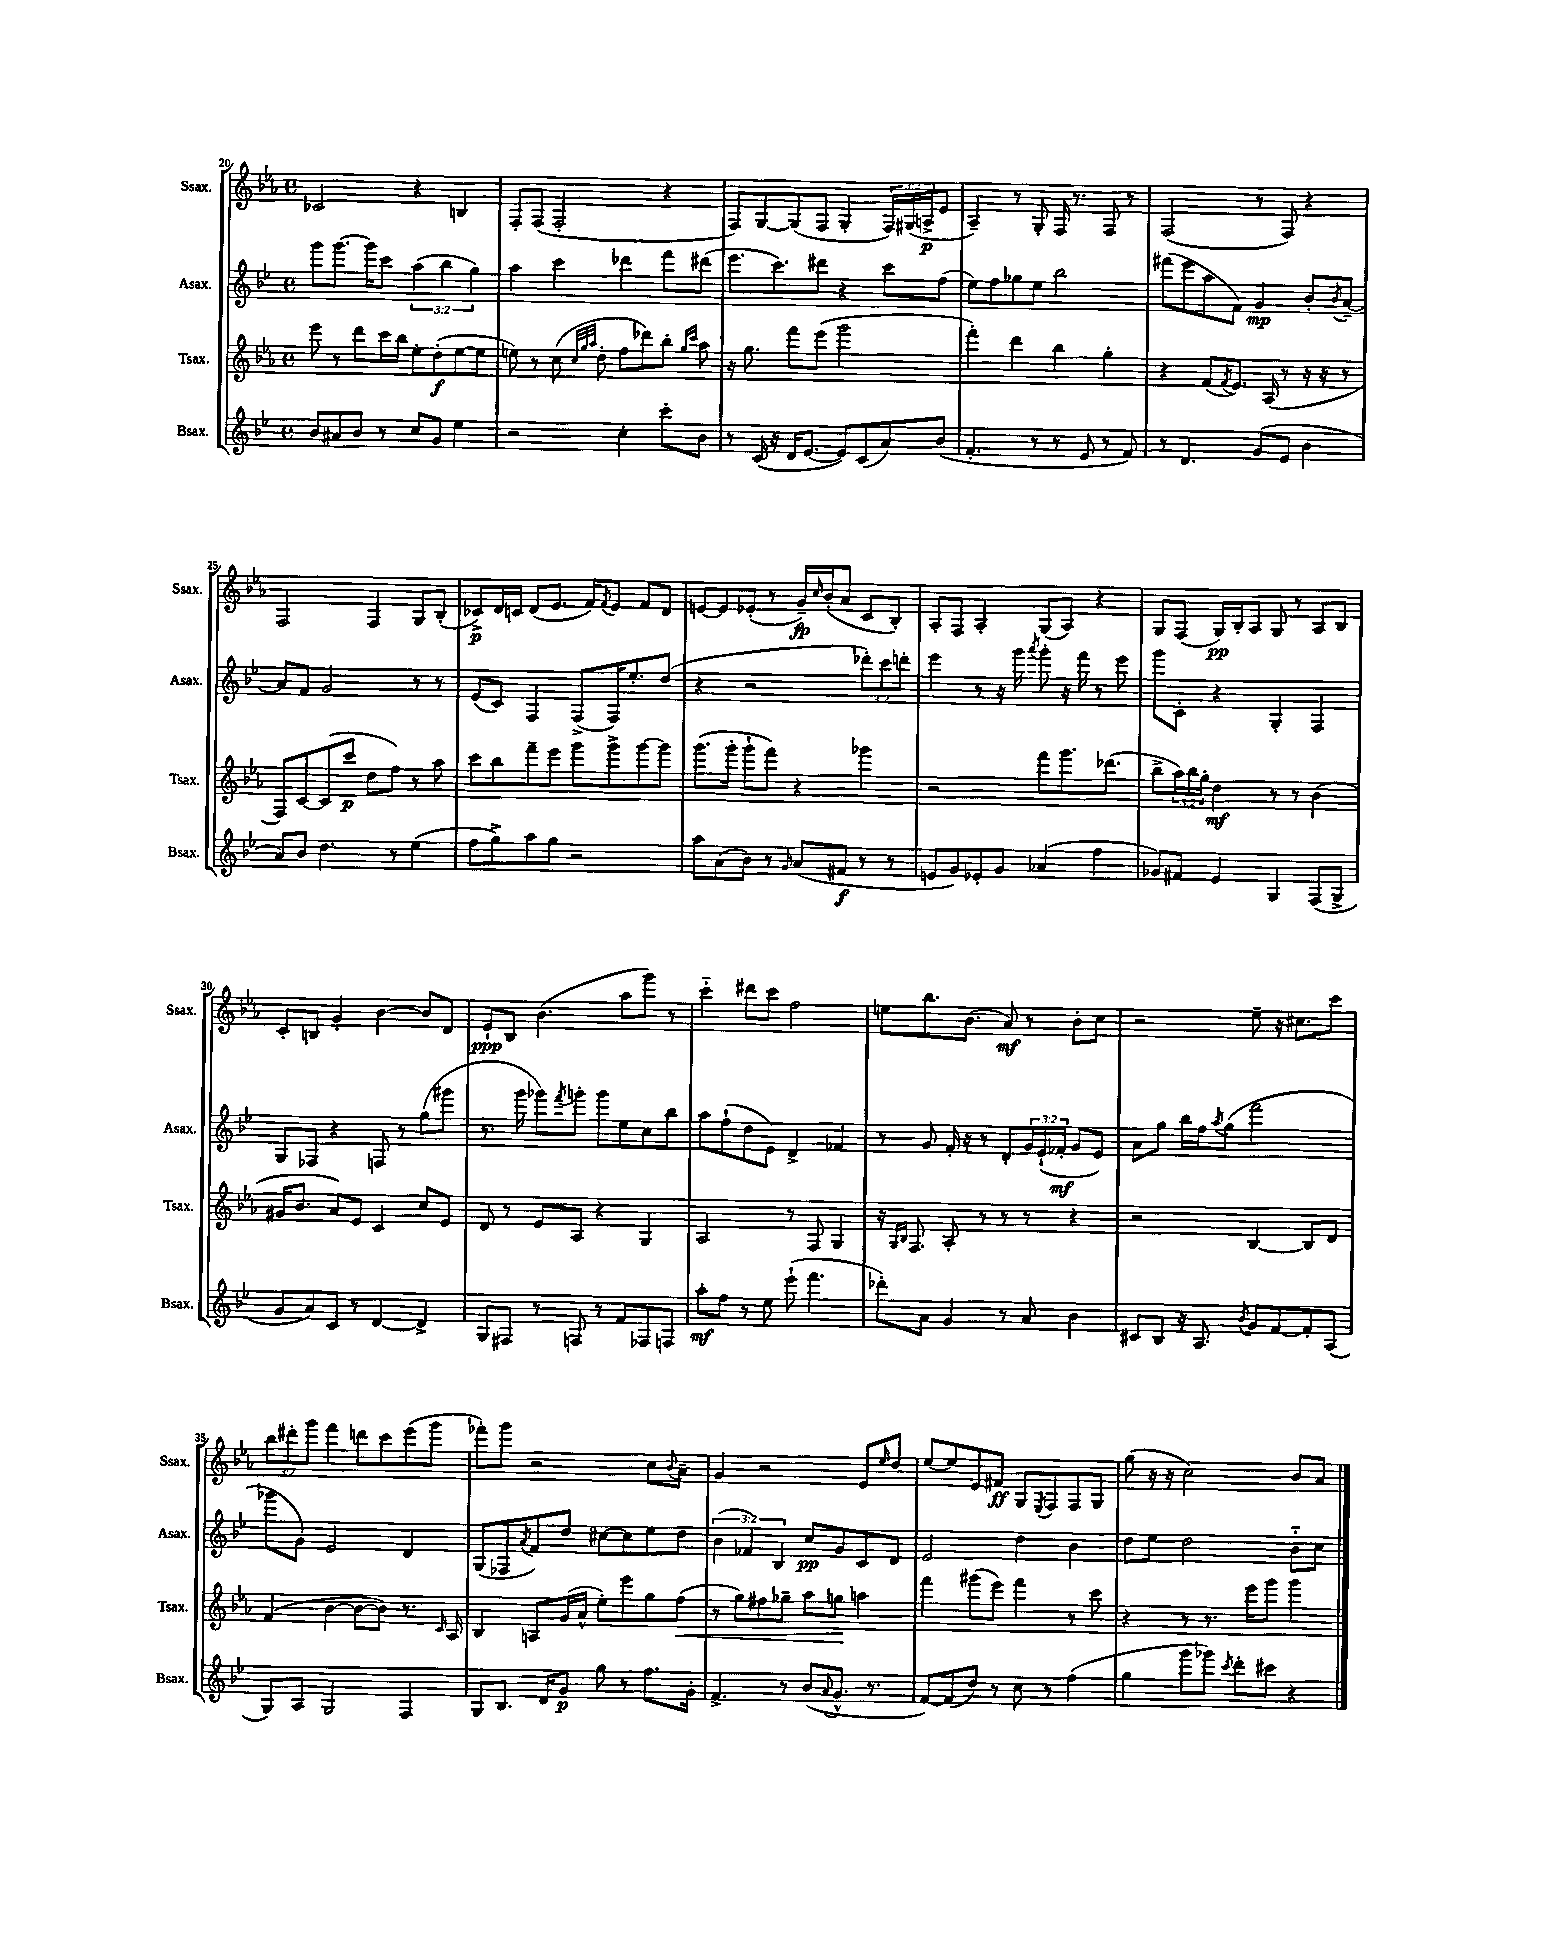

**kern	**kern	**kern	**kern
*staff4	*staff3	*staff2	*staff1
*clefG2	*clefG2	*clefG2	*clefG2
*k[b-e-]	*k[b-e-a-]	*k[b-e-]	*k[b-e-a-]
*M4/4	*M4/4	*M4/4	*M4/4
*met(c)	*met(c)	*met(c)	*met(c)
8b-/L	8eee-\	8ggg\L	2c-/
8a#/	8r	[8.ggg\J	.
8b-/J	8ddd\L	.	.
.	.	16ggg\]LK	.
8r	16ccc\L	8ccc\J	.
.	16bb-\JJ	.	.
8cc/L	8ee-'\L	(6aa\	4r
8g/J	(8dd'\	.	.
.	.	6bb-\	.
4ee-\	[8ee-\	.	4B/
.	.	6gg\)	.
.	8ee-\]J	.	.
=	=	=	=
2r	8ee\)	4aa\	8F'/L
.	8r	.	(8F/J
.	(8cc\	4ccc\	2F'/
.	32qqcc/LLL	.	.
.	32qqgg/	.	.
.	32qqaa-/JJJ	.	.
.	8dd'\	.	.
4cc'\	8ff\L	4ddd-\	.
.	8ddd-\)	.	.
8ccc'\L	8bb-'\J	8fff\L	4r
.	16qqgg/LL	.	.
.	16qqccc/JJ	.	.
8b-\J	8aa-\	(8ddd#\J	.
=	=	=	=
8r	16r	8.eee-\L	8F/L)
.	8.gg\	.	.
(16c/	.	.	[8G/
16r	.	8.ccc\)	.
16d/LK	8fff\L	.	(8G/]
[8.e-/J	.	.	.
.	(8eee-\J	8ddd#\J	8F/J
8e-/]L)	2ggg\	4r	4G'/
(8c/	.	.	.
8a/)	.	8ccc\L	24F/LL)
.	.	.	(24G#/
.	.	.	24A^/J
(8b-/J	.	(8ff\J	8e-/J
=	=	=	=
4.f'/	4fff'\)	8ee-\L)	4A-~/)
.	.	8ff\	.
.	4ddd\	8gg-\	8r
8r	.	8ee-\J	8G'/
8r	4bb-\	2bb-\	16F/
.	.	.	8.r
8e-/	.	.	.
8r	4gg'\	.	8F/
8f/)	.	.	8r
=	=	=	=
8r	4r	(8fff#\L	(2F/
4.d/	.	8eee-\	.
.	(8f/L	8aa\	.
.	8qf/	.	.
.	8.e-/J)	8f\J)	.
(8g/L	.	4g/	8r
.	(16A-/	.	.
8e-/J	8r	.	8F/)
4b-\	16r	8b-'/L	4r
.	16r	.	.
.	.	8qb-/	.
.	8r	[8a~/J	.
=	=	=	=
8a/L)	8F/L)	8a/]L	2F/
8b-/J	[8c/	8f/J	.
4.dd\	(8c/]	2g/	.
.	8ccc/J	.	.
.	8dd\L	.	4F/
8r	8ff\J)	.	.
(4ee-\	8r	8r	8G/L
.	8aa-\	8r	(8B-'/J
=	=	=	=
8ff\L	8ccc\L	(8e-/L	8c-^/L)
8gg^\)	8bb-\	8c/J)	16d/L
.	.	.	16c/JJ
8aa\	8fff~\	4F/	(8d/L
8gg\J	8eee-\J	.	8.e-/J
2r	8ggg\L	(8F^/L	.
.	.	.	16f/LK)
.	.	.	8qf/
.	8ggg^\	16F/K)	8e-/J
.	.	8.ee-'/	.
.	[8ggg\	.	8f/L
.	8ggg\]J	(8dd/J	8d/J
=	=	=	=
8aa\L	(8.ggg\L	4r	[8e/L
(8a\	.	.	8e/]
.	16ggg'\Jk	.	.
8b-\J)	8ggg`\L	2r	(8e-'/J
8r	8fff\J)	.	8r
16qqg/	.	.	.
(8a/L	4r	.	16g~/LL)
.	.	.	16qqcc/
.	.	.	(16b-'/J
8f#/J	.	.	8a-/J
8r	4ggg-\	12ddd-'\L)	8c/L
.	.	12ccc\	.
8r	.	.	8B-'/J)
.	.	12ddd'\J	.
=	=	=	=
8e/L	2r	4eee-\	8A-'/L
8g/)	.	.	8F/J
8e-'/	.	8r	4A-'/
8g/J	.	16r	.
.	.	16ggg\	.
.	.	8qaaa/	.
(4a-/	8fff\L	8ggg'\	(8G/L
.	8.ggg\	16r	8A-/J)
.	.	16fff\	.
4ff\	.	8r	4r
.	(8.ddd-\J	.	.
.	.	8eee-\	.
=	=	=	=
8g-/L)	8bb-^\L	8ggg\L	8G/L
8f#/J	24aa-\L)	8c'\J	(8F/J
.	24bb-\	.	.
.	24gg'\JJ	.	.
4e-/	4dd\	4r	16G/LL)
.	.	.	16B-'/J
.	.	.	8A-/J
4G/	8r	4G'/	8G/
.	8r	.	8r
(8F/L	(4b-\	4F/	8A-/L
8G^/J	.	.	8B-/J
=	=	=	=
8g/L	16g#/LK	8G/L	8c'/L
.	8.b-/J	.	.
8a/)	.	8F-/J	8B/J
8c/J	8a-/L)	4r	4g'/
8r	8e-/J	.	.
[4d/	4c/	8F/	[4b-\
.	.	8r	.
4d^/]	8cc/L	(8gg\L	8b-/]L
.	8e-/J	8ggg#\J	8d/J
=	=	=	=
8G/L	8d/	8.r	8e-`/L
8F#/J	8r	.	8B-/J
.	.	16ggg\	.
8r	8e-/L	8ggg-\L)	(4.b-\
.	.	8qfff/	.
8F/	8A-/J	8ggg'\J	.
8r	4r	8ggg\L	.
8f/L	.	8ee-\	8aa-\L
8F-/	4G/	8cc\	8ggg\J)
8F/J	.	8bb-\J	8r
=	=	=	=
8aa'\L	2A-/	8aa\L	4ccc'~\
8ff\J	.	(8ff`\	.
8r	.	8dd\	8ddd#\L
8ee-\	.	8e-\J)	8ccc\J
(8eee-`\	8r	4d^/	2ff\
4.fff\	8F/	.	.
.	4G/	4f-/	.
=	=	=	=
8ddd-'\L)	16r	8r	8ee\L
.	16qqG/LL	.	.
.	16qqB-/JJ	.	.
.	8.F/	.	.
8a\J	.	8g/	8.bb-\
4g/	8A-'/	16f'/	.
.	.	16r	(8.b-\J
.	8r	8r	.
8r	8r	8d'/L	8a-/)
8a/	8r	24g/L	8r
.	.	(24e-`/	.
.	.	24f-'/JJ	.
4b-\	4r	8g/L	8b-'\L
.	.	8e-/J)	8cc\J
=	=	=	=
8c#/L	2r	8a\L	2r
8B-/J	.	8gg\J	.
16r	.	16bb-\LL	.
8.A/	.	16ff\J	.
.	.	8qaa/	.
.	.	(8gg\J	.
8qb-/	.	.	.
8g/L	[4B-/	2fff\	8ee-~\
[8f/	.	.	16r
.	.	.	8.cc#\L
8f'/]	8B-/]L	.	.
(8A/J	8d/J	.	8ccc\J
=	=	=	=
8G/L)	(4f/	8ggg-\L	12bb-\L
.	.	.	12ddd#'\
8A/J	.	8g\J)	.
.	.	.	12ggg\J
2G/	[4b-\	2e-/	4fff\
.	8b-\_L	.	8ddd\L
.	8b-\]J)	.	8ccc\
4F/	8.r	4d/	(8eee-\
.	.	.	8ggg\J
.	16qqc/	.	.
.	16A-/	.	.
=	=	=	=
8G/L	4B-/	(8G/L	8fff-'\L)
8.B-/J	.	8F-/	8ggg\J
.	.	8qa/	.
.	8A/L	8f/)	2r
16d/LK	.	.	.
8g/J	(16g/L	8dd/J	.
.	16a-^^/JJ	.	.
8gg\	8ee-'\L)	[8cc#\L	.
8r	8eee-\	8cc#\]	.
8.ff\L	8gg\	8ee-\	8cc\L
.	.	.	8qqb-/
.	(8ff\J	8dd\J	8a-~\J
16g'\Jk	.	.	.
=	=	=	=
4.f^/	8r	(6b-\	4g/
.	8gg\L)	.	.
.	.	6f-/)	.
.	8ff#\	.	2r
.	.	6B-/	.
8r	8gg-~\J	.	.
(8b-/L	8aa-\L	8cc/L	.
8qqa/	.	.	.
8.g^^/J	8gg\J	8g/	.
.	4aa\	8c/	8e-/L
8.r	.	.	.
.	.	.	16qqee-/
.	.	8d/J	8dd/J
=	=	=	=
[8f/L)	4fff\	2e-/	[8ee-/L
(8f/]	.	.	8ee-/]
8dd/J)	(8ggg#\L	.	8e-/
8r	8eee-\J)	.	8f#/J
8cc\	4fff\	4dd\	8G/L
.	.	.	8qE-/
8r	.	.	8F/
(4ff\	8r	4b-\	8F/
.	8ccc\	.	8G/J
=	=	=	=
4gg\	4r	8dd\L	(8gg\
.	.	8ee-\J	16r
.	.	.	16r
8ggg\L	8r	2dd\	2cc\)
8ggg-\J)	8.r	.	.
8qccc/	.	.	.
8ddd'\L	.	.	.
.	16eee-\LK	.	.
8ccc#\J	8ggg\J	.	.
4r	4ggg\	8b-'~\L	8b-/L
.	.	8cc\J	8a-/J
==	==	==	==
*-	*-	*-	*-
